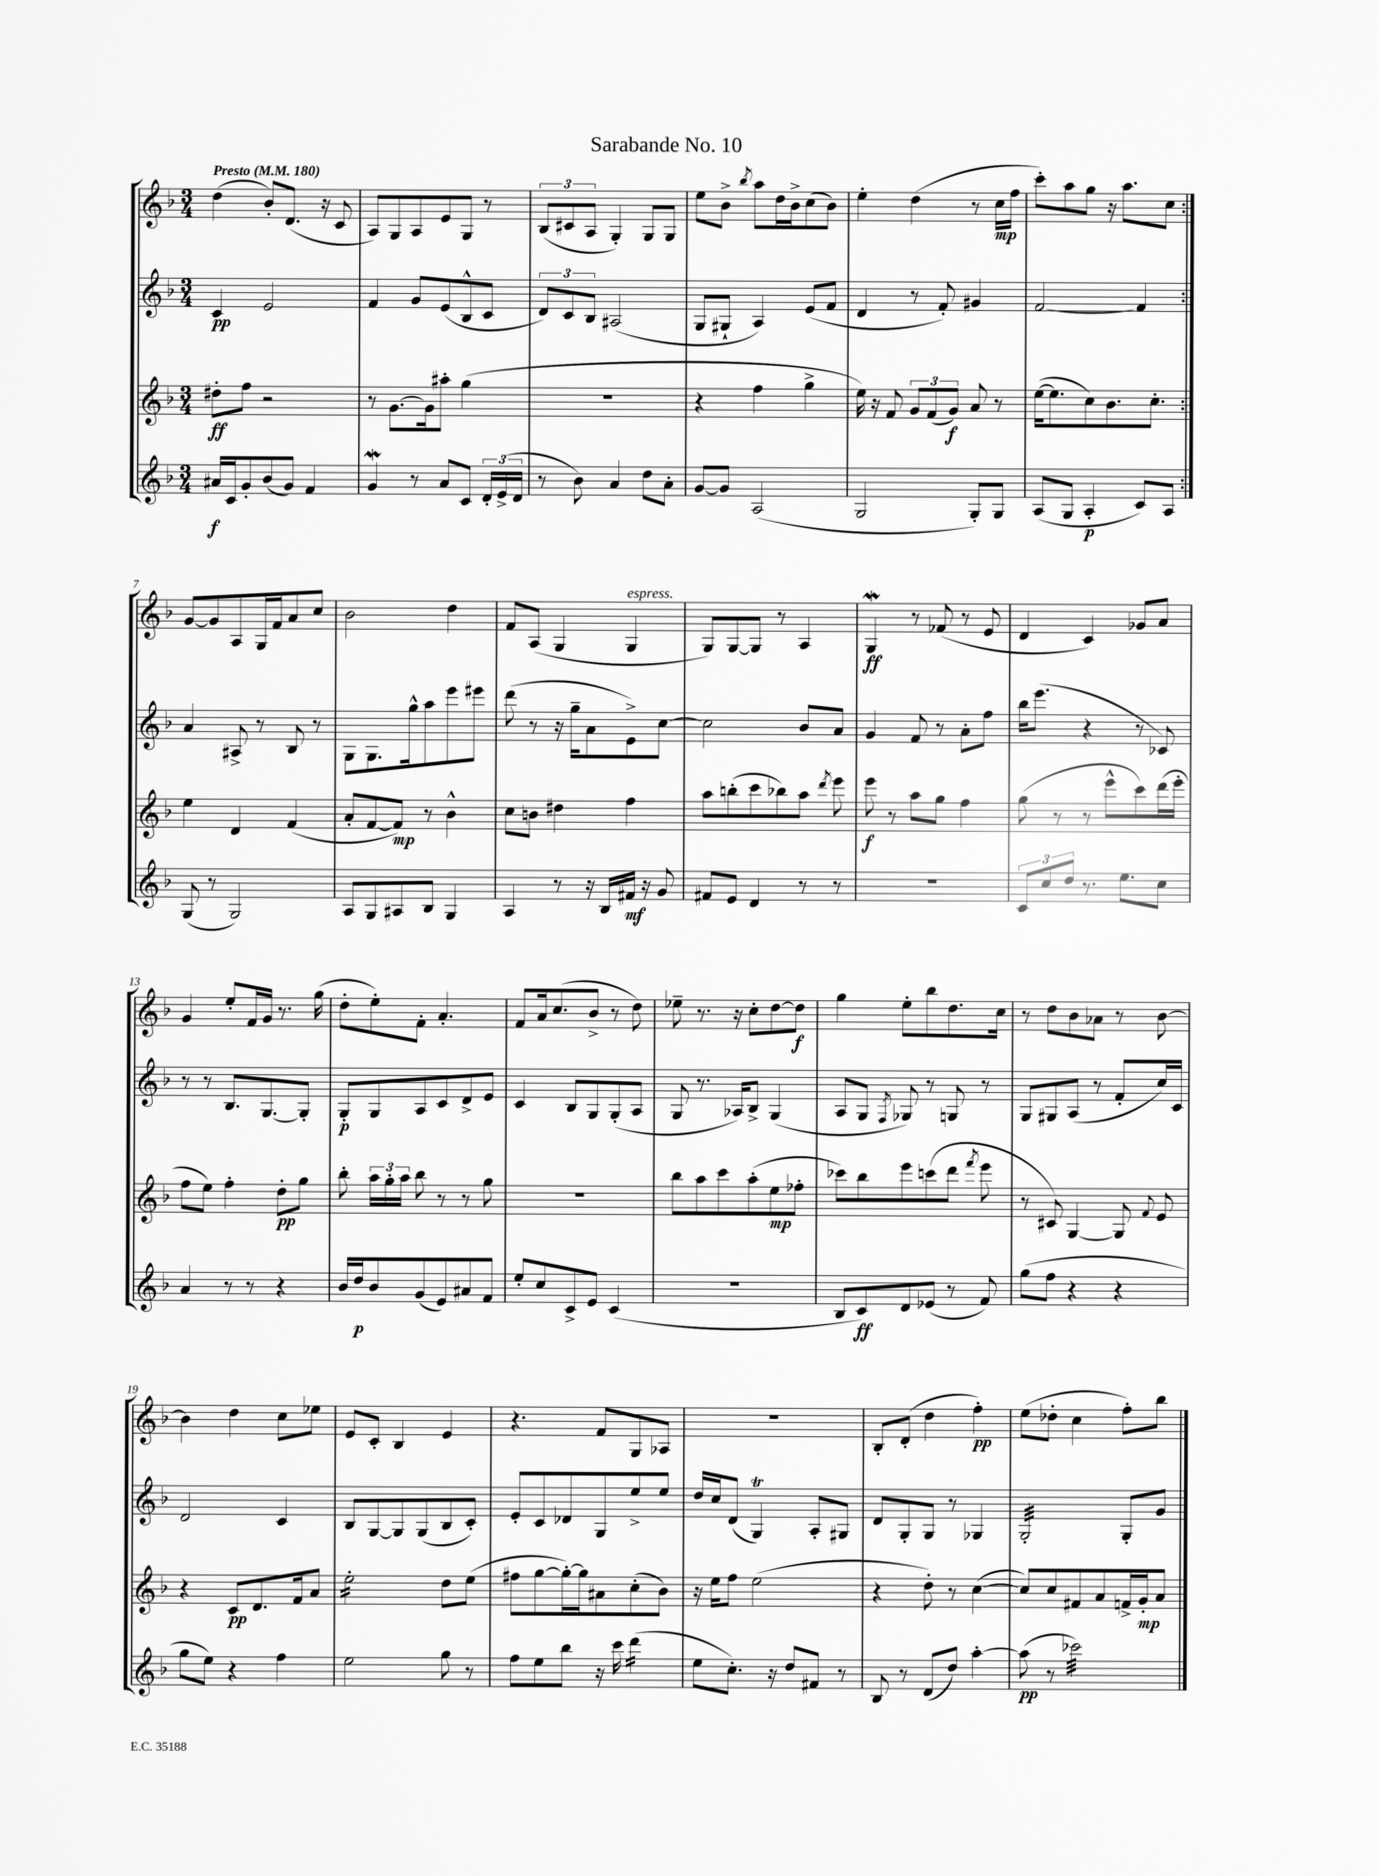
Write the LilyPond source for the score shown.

\header { title = "Sarabande No. 10" }
<<
\new StaffGroup <<
\new Staff = "s0" {
    \clef treble \key f \major \numericTimeSignature \time 3/4 \tempo "Presto" 4 = 180
    \autoBeamOff \repeat volta 2 { d''4( bes'8[-.) d'8.]( r16 c'8 |
    a8[) g8 a8 e'8 g8] r8 |
    \tuplet 3/2 { bes8[( cis'8 a8] } g4-.) g8[ g8] |
    e''8[ bes'8]-> \acciaccatura { bes''8 } a''8[ d''16 bes'16-> c''8( bes'8]) |
    e''4-. d''4( r8 c''16[\mp f''16] |
    c'''8[-.) a''8 g''8] r16 a''8.[ c''8] | }
    g'8[~ g'8 a8 g16 f'16 a'8 c''8] |
    bes'2 d''4 |
    f'8[ a8]( g4 g4^\markup { \italic "espress." } |
    g8[) g8~ g8] r8 a4 |
    g4\mordent\ff r8 fes'8( r8 e'8 |
    d'4 c'4) ges'8[ a'8] |
    g'4 e''8[-. f'16 g'16] r8. g''16( |
    d''8[-. e''8-.) f'8]-. a'4.-. |
    f'8[ a'16 c''8.( bes'8]-> r8 d''8) |
    ees''8-- r8. r16 c''8[-. d''8~ d''8]\f |
    g''4 e''8[-. bes''8 d''8. c''16] |
    r8 d''8[ bes'8 aes'8] r8 bes'8~ |
    bes'4 d''4 c''8[ ees''8] |
    e'8[ c'8]-. bes4 e'4 |
    r4. f'8[ g8 aes8] |
    R2. |
    bes8[-. d'8]-.( d''4 f''4-.\pp) |
    e''8[( des''8]-. c''4 f''8[-.) bes''8] \bar "|." |
}
\new Staff = "s1" {
    \clef treble \key f \major \numericTimeSignature \time 3/4
    \autoBeamOff \repeat volta 2 { c'4\pp e'2 |
    f'4 g'8[ e'8( bes8-^ c'8] |
    \tuplet 3/2 { d'8[) c'8 bes8] } ais2( |
    g8[ gis8]-! a4) e'8[( f'8] |
    d'4 r8 f'8-.) gis'4 |
    f'2~ f'4 | }
    a'4 ais8-> r8 bes8 r8 |
    g8[ g8. g''16-^ a''8 e'''8 eis'''8] |
    d'''8( r8 r16 g''16[-- a'8 e'8->) c''8]~ |
    c''2 bes'8[ a'8] |
    g'4 f'8 r8 a'8[-. f''8] |
    bes''16[ e'''8.]( r4 r8 ces'8) |
    r8 r8 bes8.[ g8.~ g8]-. |
    g8[-.\p g8 a8 c'8 d'8-> e'8] |
    c'4 bes8[ g8 g8-.( a8] |
    g8 r8. aes16[) bes8]-> g4( |
    a8[ g8] \acciaccatura { f8 } ges8) r8 g8 r8 |
    g8[ gis8 a8]( r8 f'8[-. c''16) c'16] |
    d'2 c'4 |
    bes8[ g8~ g8 g8( bes8 c'8]-.) |
    e'8[-. c'8 des'8 g8 e''8-> e''8] |
    d''16[ c''16 d'8]( g4\trill) a8[-. gis8] |
    d'8[ g8-. g8] r8 ges4 |
    g2:32-. g8[-. g'8] \bar "|." |
}
\new Staff = "s2" {
    \clef treble \key f \major \numericTimeSignature \time 3/4
    \autoBeamOff \repeat volta 2 { dis''8[-.\ff f''8] r2 |
    r8 g'8.[~ g'16 ais''8]-. g''4( |
    R2. |
    r4 f''4 g''4-> |
    e''16) r16 f'8 \tuplet 3/2 { g'8[ f'8( g'8]\f) } a'8 r8 |
    e''16[~( e''8. c''8) bes'8. c''8.]-. | }
    e''4 d'4 f'4( |
    a'8[-. f'8~ f'8]\mp) r8 bes'4-^ |
    c''8[ b'8] dis''4 f''4 |
    a''8[ b''8-.( c'''8 bes''8) a''8] \acciaccatura { d'''8 } e'''8 |
    e'''8\f r8 a''8[ g''8] f''4 |
    g''8( r8 r8 e'''8[-^ c'''8) d'''16( e'''16]-. |
    f''8[ e''8]) f''4-. d''8[-.\pp g''8] |
    bes''8-. \tuplet 3/2 { a''16[ g''16-. a''16] } bes''8 r8 r8 g''8 |
    R2. |
    bes''8[ a''8 c'''8 a''8-.( e''8\mp fes''8]-. |
    ces'''8[) bes''8 e'''8 c'''8( d'''8] \acciaccatura { f'''8 } e'''8 |
    r8 cis'8) g4~ g8 \appoggiatura { f'8 } e'8 |
    r4 c'8[\pp d'8. f'16 a'8] |
    e''2:16-. d''8[ e''8]( |
    fis''8[ g''8~ g''16~-.) g''16 ais'8 c''8-.( bes'8]) |
    r16 e''16[ f''8] e''2( |
    r4 d''8-.) r8 c''4~( |
    c''8[) c''8 fis'8 a'8 f'16-> g'16-.\mp a'8] \bar "|." |
}
\new Staff = "s3" {
    \clef treble \key f \major \numericTimeSignature \time 3/4
    \autoBeamOff \repeat volta 2 { ais'16[\f c'16 g'8-. bes'8( g'8]) f'4 |
    g'4\mordent r8 a'8[ c'8] \tuplet 3/2 { d'16[-. e'16->( d'16] } |
    r8 bes'8) a'4 d''8[ a'8]-. |
    g'8[~ g'8] a2( |
    g2 g8[-.) g8] |
    a8[( g8] a4-.\p c'8[) a8] | }
    g8( r8 g2) |
    a8[ g8 ais8 bes8] g4 |
    a4 r8 r16 bes16[ fis'16]\mf r16 g'8 |
    fis'8[ e'8] d'4 r8 r8 |
    R2. |
    \tuplet 3/2 { c'8[ c''8 d''8] } r8. e''8.[ c''8] |
    a'4 r8 r8 r4 |
    bes'16[ d''16\p bes'8 g'8( e'8) ais'8 f'8] |
    e''8[-. c''8 c'8-> e'8] c'4( |
    R2. |
    bes8[ c'8\ff) d'8 ees'8]( r8 f'8) |
    g''8[( f''8] r4 r4 |
    g''8[ e''8]) r4 f''4 |
    e''2 g''8 r8 |
    f''8[ e''8 bes''8] r16 c'''16 d'''4:16( |
    e''8[ c''8.]-.) r16 d''8[ fis'8] r8 |
    bes8 r8 d'8[( d''8]) a''4~-. |
    a''8\pp( r8 ces'''2:32) \bar "|." |
}
>>
>>
